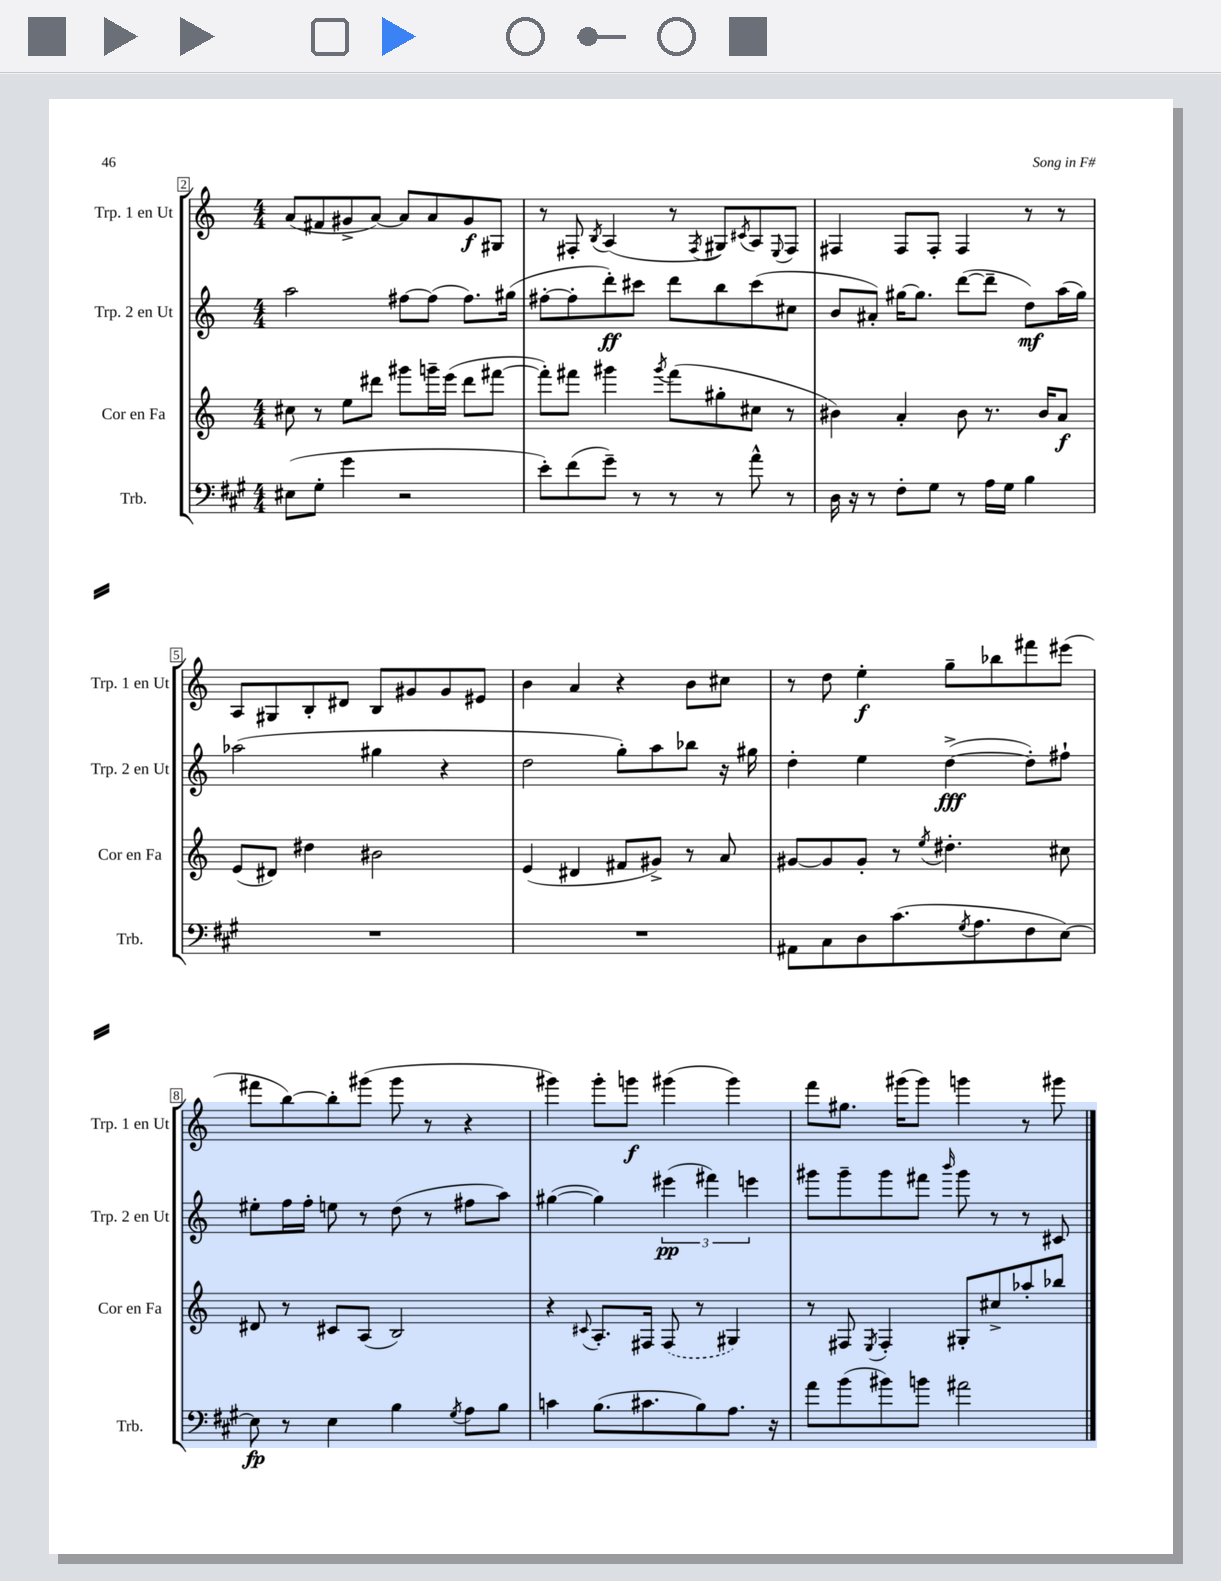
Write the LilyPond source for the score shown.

<<
\new StaffGroup <<
\new Staff = "s0" \with { instrumentName = "Trp. 1 en Ut" shortInstrumentName = "Trp. 1 en Ut" } {
    \clef treble \key c \major \numericTimeSignature \time 4/4
    a'8( fis'8 gis'8-> a'8~) a'8 a'8 gis'8\f gis8 |
    r8 fis8-. \acciaccatura { b8 } a4( r8 \acciaccatura { fis8 } gis8) \acciaccatura { cis'8 } a8 \appoggiatura { e8 } fis8 |
    fis4 fis8 fis8-. fis4 r8 r8 |
    a8 gis8 b8-. dis'8 b8 gis'8 gis'8 eis'8 |
    b'4 a'4 r4 b'8 cis''8 |
    r8 d''8 e''4-.\f g''8-- bes''8 fis'''8 eis'''8( |
    fis'''8 b''8~) b''8-. gis'''8( gis'''8 r8 r4 |
    gis'''4) gis'''8-. g'''8\f gis'''4( gis'''4) |
    f'''8 gis''8. gis'''16( gis'''8) g'''4 r8 gis'''8 \bar "|." |
}
\new Staff = "s1" \with { instrumentName = "Trp. 2 en Ut" shortInstrumentName = "Trp. 2 en Ut" } {
    \clef treble \key c \major \numericTimeSignature \time 4/4
    a''2 fis''8~ fis''8( fis''8.) gis''16( |
    fis''8~-. fis''8-. d'''8-.\ff) cis'''8 d'''8 b''8 cis'''8( cis''8 |
    b'8 ais'8-.) gis''16~ gis''8. d'''8~( d'''8-- d''8\mf) a''16( gis''16) |
    aes''2( gis''4 r4 |
    d''2 g''8-.) a''8 bes''8 r16 gis''16 |
    d''4-. e''4 d''4~->\fff( d''8-.) fis''8-! |
    eis''8-. f''16 f''16-. e''8 r8 d''8( r8 fis''8 a''8) |
    gis''4~( gis''4) \tuplet 3/2 { eis'''4\pp( fis'''4) e'''4 } |
    gis'''8 gis'''8-- gis'''8 fis'''8 \grace { b'''16 } gis'''8 r8 r8 cis'8 \bar "|." |
}
\new Staff = "s2" \with { instrumentName = "Cor en Fa" shortInstrumentName = "Cor en Fa" } {
    \clef treble \key c \major \numericTimeSignature \time 4/4
    cis''8 r8 e''8 dis'''8 gis'''8 g'''16-- e'''16( dis'''8 fis'''8~ |
    fis'''8-.) fis'''8 gis'''4 \acciaccatura { gis'''8 } fis'''8( gis''8-. cis''8 r8 |
    bis'4) a'4-. bis'8 r8. bis'16 a'8\f |
    e'8( dis'8) dis''4 bis'2 |
    e'4( dis'4 fis'8 gis'8->) r8 a'8 |
    gis'8~ gis'8 gis'8-. r8 \acciaccatura { e''8 } dis''4.-. cis''8 |
    dis'8 r8 cis'8 a8( b2) |
    r4 \appoggiatura { cis'8 } a8.-. fis16 \once \slurDashed fis8( r8 gis4) |
    r8 fis8 \acciaccatura { e8 } fis4-. gis8-. cis''8-> aes''8-. bes''8 \bar "|." |
}
\new Staff = "s3" \with { instrumentName = "Trb." shortInstrumentName = "Trb." } {
    \clef bass \key a \major \numericTimeSignature \time 4/4
    eis8( gis8-. gis'4 r2 |
    e'8-.) fis'8( gis'8--) r8 r8 r8 a'8-^ r8 |
    d16 r16 r8 fis8-. gis8 r8 a16 gis16 b4 |
    R1 |
    R1 |
    ais,8 cis8 d8 cis'8.( \acciaccatura { gis8 } a8. fis8 e8~) |
    e8\fp r8 e4 b4 \acciaccatura { gis8 } a8 b8 |
    c'4 b8.( cis'8. b8) a8. r16 |
    a'8 b'8( bis'8) b'8 ais'2 \bar "|." |
}
>>
>>
\layout { \context { \Score currentBarNumber = #2 \override BarNumber.stencil = #(make-stencil-boxer 0.1 0.3 ly:text-interface::print) } }
